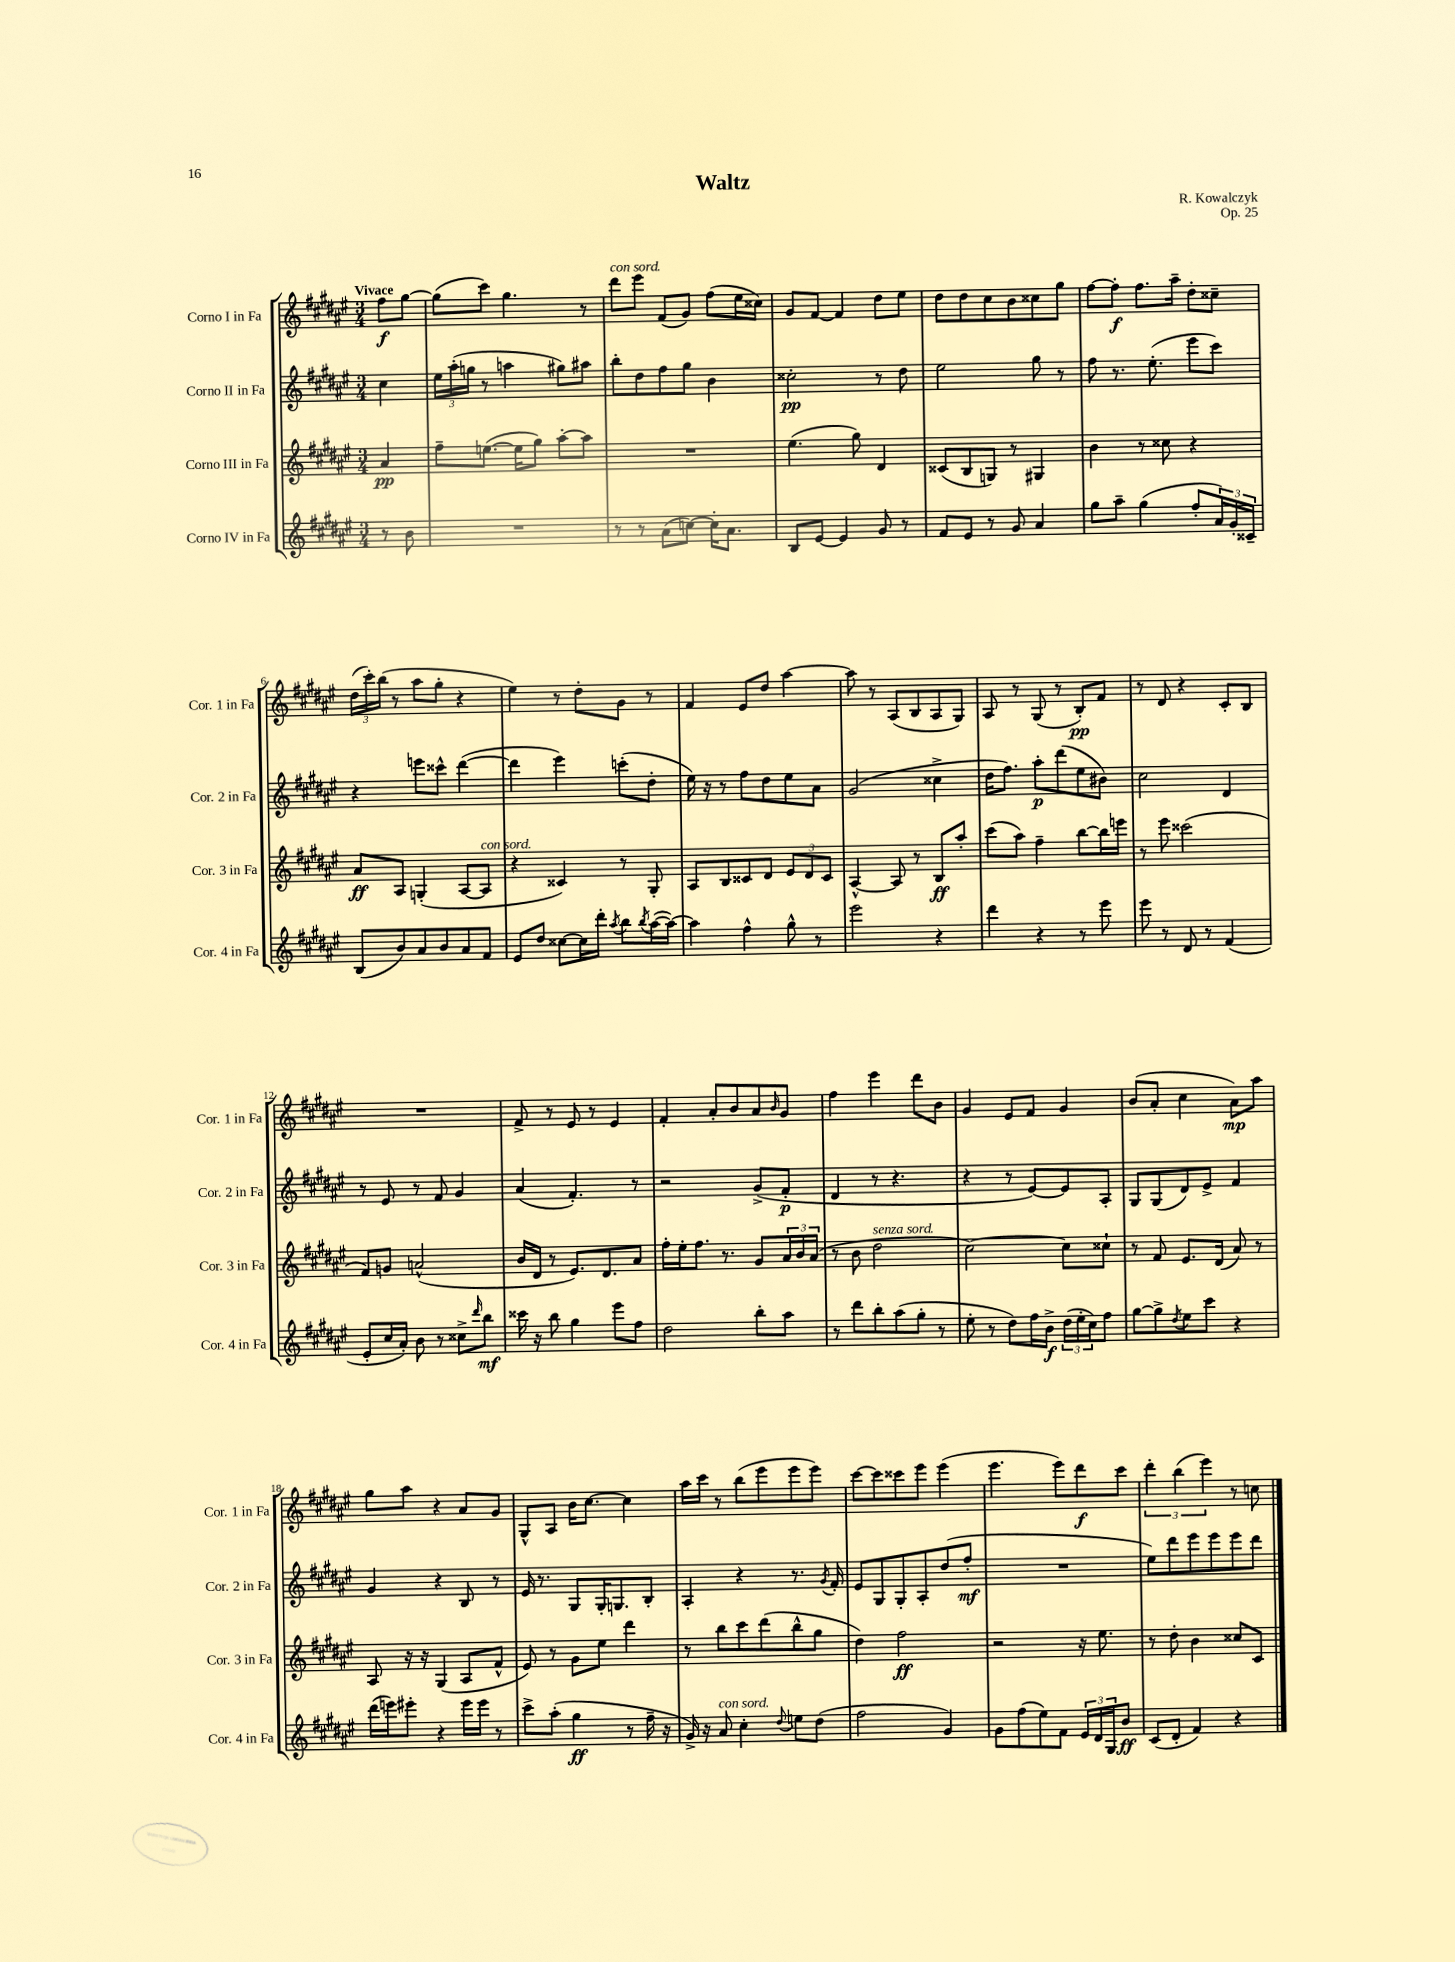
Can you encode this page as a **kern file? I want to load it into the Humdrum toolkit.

**kern	**kern	**kern	**kern
*staff4	*staff3	*staff2	*staff1
*clefG2	*clefG2	*clefG2	*clefG2
*k[f#c#g#d#a#e#]	*k[f#c#g#d#a#e#]	*k[f#c#g#d#a#e#]	*k[f#c#g#d#a#e#]
*M3/4	*M3/4	*M3/4	*M3/4
8r	4a#	4cc#	8ff#
8b	.	.	[8gg#
=	=	=	=
2.r	8ff#~	24ee#	(8gg#]
.	.	(24aa#'	.
.	.	24gg	.
.	([8.ee	8r	8ccc#)
.	.	4aa	4.gg#
.	16ee]	.	.
.	8gg#)	.	.
.	[8aa#'	8gg#)	.
.	8aa#]	8aa#	8r
=	=	=	=
8r	2.r	8bb'	8ddd#
8r	.	8dd#	8eee#
(8a#	.	8ff#	(8f#
[8cc)	.	8gg#	8g#)
16cc']	.	4b	(8ff#
8.a#	.	.	.
.	.	.	16ee#
.	.	.	16cc##)
=	=	=	=
8B	(4.ee#	2cc##'	8g#
[8e#	.	.	[8f#
4e#]	.	.	4f#]
.	8gg#)	.	.
8g#	4d#	8r	8dd#
8r	.	8dd#	8ee#
=	=	=	=
8f#	(8c##	2ee#	8dd#
8e#	8B	.	8dd#
8r	8G)	.	8cc#
8g#	8r	.	8b
4a#	4G#	8gg#	8cc##
.	.	8r	8gg#
=	=	=	=
8gg#	4b	8ff#	[8ff#
8aa#~	.	8.r	8ff#']
(4gg#	8r	.	8.ff#
.	.	(8.ee#'	.
.	8cc##	.	.
.	.	.	16aa#~
8ff#'	4r	8eee#	8dd#'
24a#)	.	8ccc#)	8cc##~
24g#'	.	.	.
24c##~	.	.	.
=	=	=	=
(8B	8a#	4r	(24dd#
.	.	.	24ccc#')
.	.	.	(24bb
8b)	8A#	.	8r
8a#	(4G'	8eee	8aa#
8b	.	8ccc##^^	8gg#'
8a#	[8A#	([4ddd#	4r
8f#	8A#]	.	.
=	=	=	=
8e#	4r	4ddd#]	4ee#)
8dd#	.	.	.
[8cc##	4c##)	4eee#)	8r
16cc##]	.	.	8dd#'
16ddd#'	.	.	.
8qaa#	.	.	.
8bb	8r	(8ccc'	8g#
8qbb	.	.	.
([16aa#	8G#'	8dd#'	8r
16aa#_)	.	.	.
=	=	=	=
4aa#]	8A#	16ee#)	4f#
.	.	16r	.
.	8B	8r	.
4ff#^^	8c##	8ff#	8e#
.	8d#	8dd#	8dd#
8gg#^^	12e#	8ee#	[4aa#
.	12d#	.	.
8r	.	8a#	.
.	12c##	.	.
=	=	=	=
2eee#	[4A#^^	(2g#	8aa#]
.	.	.	8r
.	8A#]	.	(8A#
.	8r	.	8B
4r	8B	4cc##^	8A#
.	8aa#'	.	8G#)
=	=	=	=
4ddd#	(8ccc#	16dd#	8A#
.	.	8.ff#)	.
.	8aa#)	.	8r
4r	4ff#~	8aa#'	(8G#
.	.	(8ddd#	8r
8r	[8bb	8ee#	8B')
8eee#	16bb]	8b#)	8f#
.	16eee	.	.
=	=	=	=
8eee#	8r	2cc#	8r
8r	8eee#	.	8d#
8d#	(2ccc##	.	4r
8r	.	.	.
(4f#	.	4d#	8c#'
.	.	.	8B
=	=	=	=
8e#'	8f#)	8r	2.r
16cc#	8g	8e#	.
16a#')	.	.	.
8b	(2a^^	8r	.
8r	.	8f#	.
8cc##^	.	4g#	.
16qqddd#	.	.	.
8bb	.	.	.
=	=	=	=
16ccc##	16b	(4a#	8f#^
16r	16d#	.	.
8bb	8r	.	8r
4gg#	8.e#)	4.f#')	8e#
.	.	.	8r
.	8.d#	.	.
8eee#	.	.	4e#
8ff#	8a#	8r	.
=	=	=	=
2dd#	16ff#'	2r	4f#'
.	16ee#'	.	.
.	8.ff#	.	.
.	.	.	8a#'
.	8.r	.	.
.	.	.	8b
8bb'	8g#	(8g#^	8a#
.	.	.	16qqb
8aa#	24a#	8f#'	8g#
.	24b	.	.
.	(24a#	.	.
=	=	=	=
8r	8r	4d#	4ff#
8ddd#	8b	.	.
8bb'	2dd#	8r	4eee#
(8aa#	.	4.r	.
8gg#'	.	.	8ddd#
8r	.	.	8b
=	=	=	=
8ee#'	[2cc#)	4r	4g#
8r	.	.	.
8dd#)	.	8r	8e#
16ff#	.	[8e#)	8f#
16b^	.	.	.
(24dd#	8cc#]	8e#]	4g#
24ee#'	.	.	.
24cc#)	.	.	.
8ff#	8cc##`	8A#'	.
=	=	=	=
[8gg#	8r	8G#	(8b
8gg#^]	8f#	(8G#	8a#'
8qdd#	.	.	.
8ee#	8.e#	8d#)	4cc#
8ccc#	.	8e#^	.
.	(16d#	.	.
4r	8a#)	4f#	8a#)
.	8r	.	8aa#
=	=	=	=
(16ddd#	8A#	4g#	8gg#
16eee)	.	.	.
8eee#'	16r	.	8aa#
.	16r	.	.
4r	(4G#	4r	4r
16eee#	8A#	8B	8a#
16eee#	.	.	.
8r	8f#^^	8r	8g#
=	=	=	=
8ccc#^	8e#)	16e#	8G#^^
.	.	8.r	.
(8aa#'	8r	.	8A#
4gg#	8g#	8G#	16b
.	.	.	[8.cc#
.	8ee#	16G#'	.
.	.	8.G	.
8r	4ddd#	.	4cc#]
16ff#~	.	8B'	.
16r	.	.	.
=	=	=	=
16g#^)	8r	4A#'	16aa#
16r	.	.	16ccc#
8a#	8bb	.	8r
4cc#'	8ccc#	4r	(8bb
.	(8ddd#	.	8eee#
8qqdd#	.	.	.
8ee	8bb^^	8.r	8eee#
(8dd#	8gg#	.	8eee#)
.	.	8qg#	.
.	.	16f#'	.
=	=	=	=
2ff#	4dd#)	8e#	[8ccc#
.	.	8G#	8ccc#]
.	2ff#	8G#'	8ccc##
.	.	8A#'	8eee#
4g#)	.	(8dd#	(4eee#
.	.	8ff#'	.
=	=	=	=
8g#	2r	2.r	4.eee#
(8ff#	.	.	.
8ee#)	.	.	.
8f#	.	.	8eee#)
24e#	16r	.	8ddd#
24d#	.	.	.
.	8.ee#	.	.
24G#	.	.	.
8b	.	.	8ccc#
=	=	=	=
(8c#	8r	8ee#)	6ddd#'
8d#'	8dd#'	8ddd#	.
.	.	.	(6bb
4f#)	4b	8eee#	.
.	.	.	6eee#)
.	.	8eee#	.
4r	8cc##	8eee#	8r
.	8c#	8ddd#	8cc
==	==	==	==
*-	*-	*-	*-
